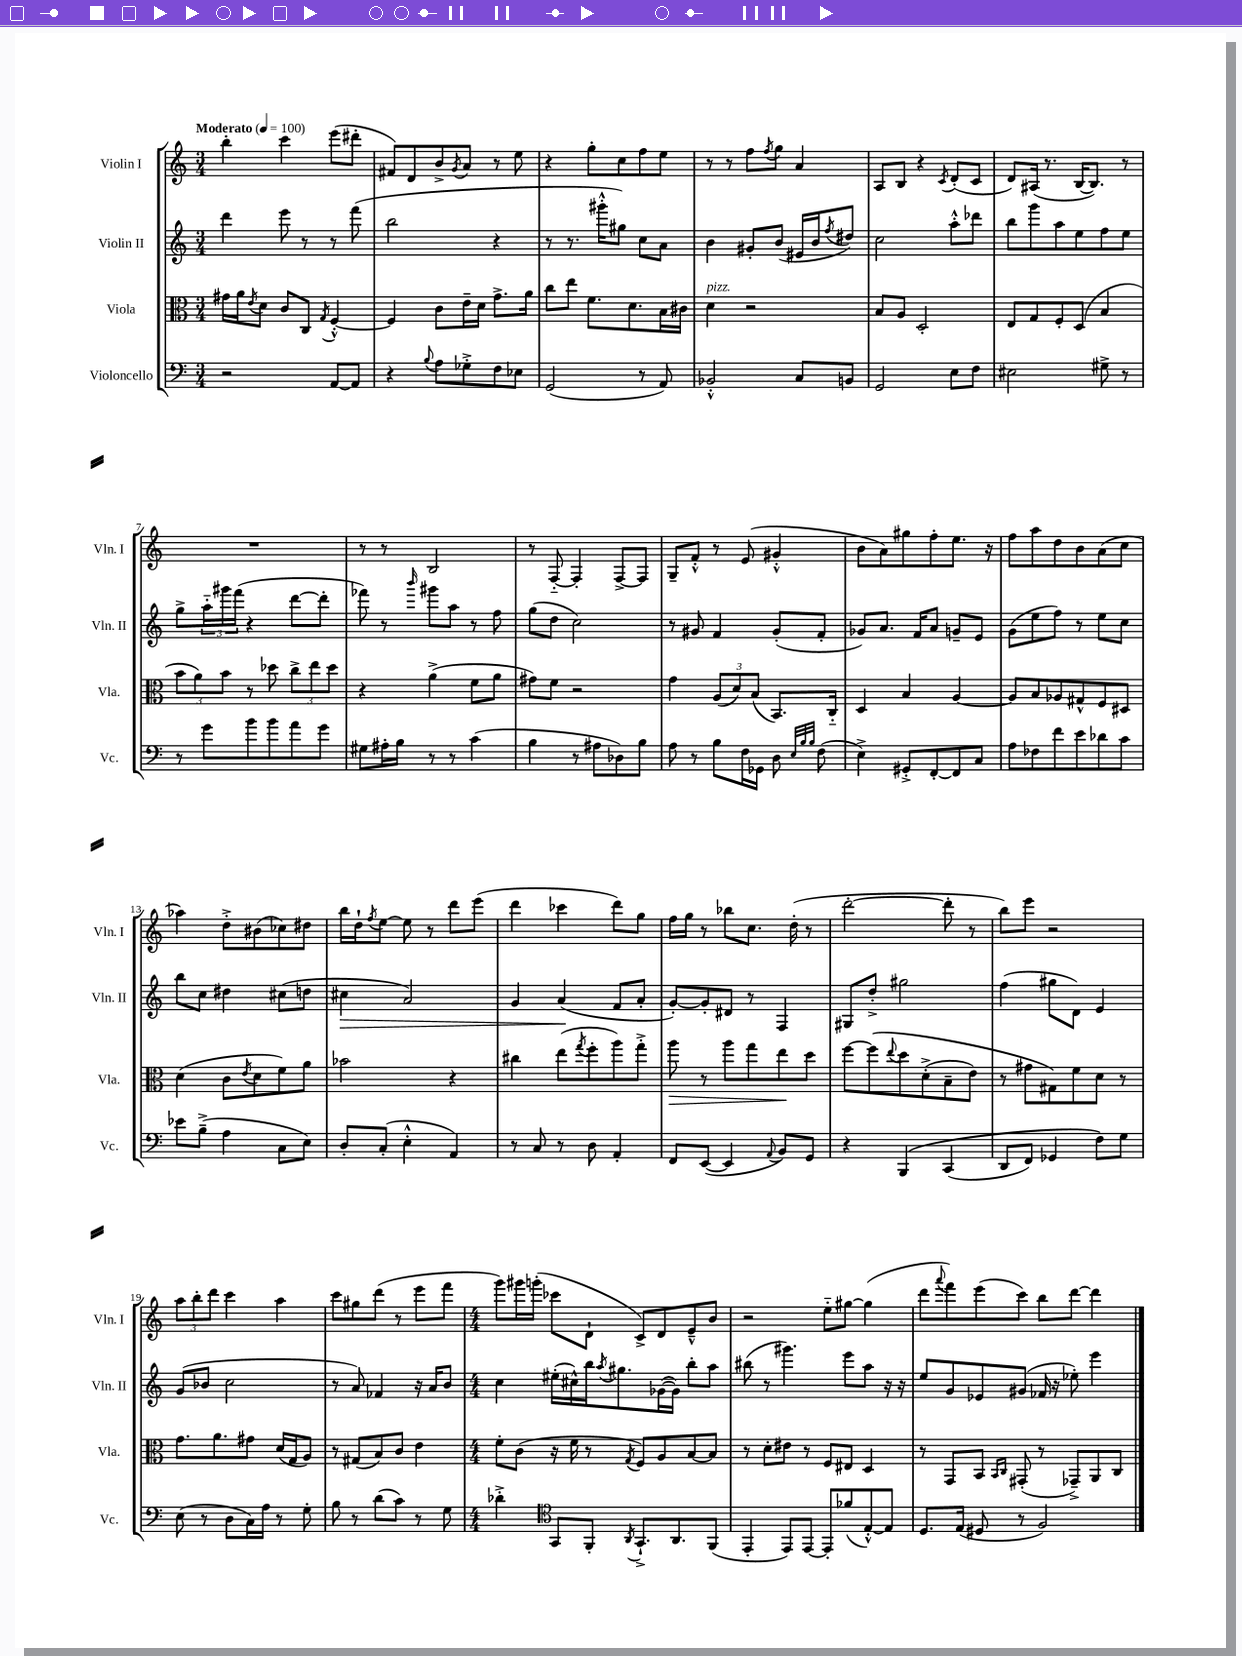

**kern	**kern	**dynam	**kern	**dynam	**kern
*part4	*part3	*part3	*part2	*part2	*part1
*staff4	*staff3	*staff3	*staff2	*staff2	*staff1
*I"Violoncello	*I"Viola	*	*I"Violin II	*	*I"Violin I
*I'Vc.	*I'Vla.	*	*I'Vln. II	*	*I'Vln. I
*clefF4	*clefC3	*	*clefG2	*	*clefG2
*k[]	*k[]	*	*k[]	*	*k[]
*M3/4	*M3/4	*	*M3/4	*	*M3/4
*MM100	*MM100	*	*MM100	*	*MM100
=1	=1	=1	=1	=1	=1
!	!	!	!	!	!LO:TX:a:B:t=Moderato
2r	16g#X\LL	.	4ddd\	.	4bb'\
.	16a\J	.	.	.	.
.	8qe/	.	.	.	.
.	8d\J	.	.	.	.
.	8c/L	.	8eee\	.	4ccc\
.	8C/J	.	8r	.	.
.	8qG/	.	.	.	.
[8AA/L	[4F'^^/	.	8r	.	(8eee\L
8AA/J]	.	.	(8fff\	.	8ddd#X'\J
=2	=2	=2	=2	=2	=2
4r	4F/]	.	2bb\	.	8f#X/L)
.	.	.	.	.	8d/
8qqB/	.	.	.	.	.
8A\L	8c\L	.	.	.	8b^/
.	.	.	.	.	8qg/
8G-X'^\	16e~\L	.	.	.	8a/J
.	16d\JJ	.	.	.	.
8F\	8.g^\L	.	4r	.	8r
8E-X\J	.	.	.	.	8ee\
.	16a\Jk	.	.	.	.
=3	=3	=3	=3	=3	=3
(2GG/	8cc\L	.	8r	.	4r
.	8ee\J	.	8.r	.	.
.	8.f\L	.	.	.	8gg'\L
.	.	.	16ggg#X'^^\KL	.	.
.	.	.	8gg#X\J)	.	8cc\
.	8.d\	.	.	.	.
8r	.	.	8cc\L	.	8ff\
8AA/)	16B\L	.	8a\J	.	8ee\J
.	16c#X\JJ	.	.	.	.
=4	=4	=4	=4	=4	=4
!	!LO:TX:a:i:t=pizz.	!	!	!	!
2BB-X'^^/	4d\	.	4b\	.	8r
.	.	.	.	.	8r
.	2r	.	8g#X'/L	.	8ff\L
.	.	.	.	.	8qff/
.	.	.	(8b/J	.	8gg\J
8C/L	.	.	16e#X/LL	.	4a/
.	.	.	16b/J	.	.
.	.	.	8qff/	.	.
8BBn/J	.	.	8dd#X/J)	.	.
=5	=5	=5	=5	=5	=5
2GG/	8B/L	.	2cc\	.	8A/L
.	8A/J	.	.	.	8B/J
.	2D'/	.	.	.	4r
.	.	.	.	.	8qc/
8E\L	.	.	8aa'^^\L	.	(8d'/L
8F\J	.	.	8ddd-X\J	.	8c/J
=6	=6	=6	=6	=6	=6
2E#X\	8E/L	.	8bb\L	.	8d/L)
.	8G/	.	8ggg\	.	(16A#X/Jk
.	.	.	.	.	8.r
.	8F'/	.	8aa\	.	.
.	(8D/J	.	8ee\	.	[16B/KL
.	.	.	.	.	8.B/J])
8G#X^\	4B/	.	8ff\	.	.
8r	.	.	8ee\J	.	8r
!!LO:LB:g=z
=7	=7	=7	=7	=7	=7
8r	12b\L	.	8gg^\L	.	2.r
.	12a\)	.	.	.	.
8g\L	.	.	24aa\L	.	.
.	12b\J	.	24ggg#X\	.	.
.	.	.	(24fff\JJ	.	.
8b\	8r	.	4r	.	.
8b\	8dd-X\	.	.	.	.
8a\	12cc^\L	.	[8ddd\L	.	.
.	12ee\	.	.	.	.
8g\J	.	.	8ddd'\J]	.	.
.	12dd-\J	.	.	.	.
=8	=8	=8	=8	=8	=8
8G#X\L	4r	.	8fff-X\)	.	8r
16A#X'\L	.	.	8r	.	8r
16B\JJ	.	.	.	.	.
.	.	.	16qqbbb/	.	.
8r	(4a^\	.	8ggg#X\L	.	2B/
8r	.	.	8aa\J	.	.
(4c\	8f\L	.	8r	.	.
.	8a\J	.	8ff\	.	.
=9	=9	=9	=9	=9	=9
4B\	8g#X\L)	.	(8gg\L	.	8r
.	8f\J	.	8dd\J	.	[8F/
8r	2r	.	2cc\)	.	4F'/]
8A#X\L	.	.	.	.	.
8D-X\)	.	.	.	.	[8F^/L
8B\J	.	.	.	.	8F/J]
=10	=10	=10	=10	=10	=10
8A\	4g\	.	8r	.	8G~/L
8r	.	.	8g#X/	.	8f'^^/J
8B\L	(12A/L	.	4f/	.	8r
.	12d/)	.	.	.	.
16F\L	.	.	.	.	(8e/
.	(12B/J	.	.	.	.
16GG-X\JJ	.	.	.	.	.
8D\	8.BB/L)	.	(8g#'/L	.	4g#X'^^/
32qqE/LLL	.	.	.	.	.
32qqB/	.	.	.	.	.
32qqB/JJJ	.	.	.	.	.
(8F\	.	.	8f'/J	.	.
.	16C/Jk	.	.	.	.
=11	=11	=11	=11	=11	=11
4E^\)	4D/	.	8g-X/L)	.	8b\L
.	.	.	8.a/J	.	8a\)
8GG#X'^/L	4B/	.	.	.	8gg#X\
.	.	.	16f/KL	.	.
[8FF'/	.	.	8a/J	.	8ff'\
8FF/]	[4A/	.	8gn~/L	.	8.ee\J
8C/J	.	.	8e/J	.	.
.	.	.	.	.	16r
=12	=12	=12	=12	=12	=12
8A\L	8A/L]	.	(8g\L	.	8ff\L
8F-X\	8B/	.	8ee\	.	8aa\
8f\	8A-X/	.	8ff\J)	.	8dd\
8e\	8G#X^^/	.	8r	.	8b\
8d-X\	8F/	.	8ee\L	.	(8a\
8c\J	8D#X/J	.	8cc\J	.	8cc\J
!!LO:LB:g=z
=13	=13	=13	=13	=13	=13
8e-X\L	(4d\	.	8bb\L	.	4aa-X\)
(8B~^\J	.	.	8cc\J	.	.
4A\	8c\L	.	4dd#X\	.	8dd'^\L
.	8qe/	.	.	.	.
.	8d\	.	.	.	(8b#X\
8C\L	8f\)	.	(8cc#X\L	.	8cc-X\)
8E\J)	8a\J	.	8ddn\J	.	8dd#X\J
=14	=14	=14	=14	=14	=14
!	!	!	!	!LO:HP:b	!
8D'/L	2b-X\	.	4cc#X\	>	16bb\LL
.	.	.	.	.	16dd`\J
.	.	.	.	.	8qff/
(8C'/J	.	.	.	.	[8ee\J
4E'^^\	.	.	2a/)	.	8ee\]
.	.	.	.	.	8r
4AA/)	4r	.	.	.	8ddd\L
.	.	.	.	.	(8eee\J
=15	=15	=15	=15	=15	=15
8r	4cc#X\	.	4g/	.	4ddd\
8C/	.	.	.	.	.
8r	(8ee\L	.	(4a/	.	4ccc-X\
.	8qgg/	.	.	.	.
8D\	8ff'\	.	.	.	.
4AA'/	8aa\)	.	8f/L	]	8ddd\L)
.	8gg'^\J	.	8a'/J	.	8gg\J
=16	=16	=16	=16	=16	=16
!	!	!LO:HP:b	!	!	!
8FF/L	8aa\	>	[8g'/L)	.	16ff\LL
.	.	.	.	.	16gg\JJ
([8EE/J	8r	.	8g'/]	.	8r
4EE/]	8aa\L	.	8d#X/J	.	8bb-X\L
.	8gg\	.	8r	.	8.cc\J
8qqAA/	.	.	.	.	.
8BB/L)	8ee\	.	4F/	.	.
.	.	.	.	.	(16dd'\
8GG/J	8dd\J	]	.	.	8r
=17	=17	=17	=17	=17	=17
4r	[8ff\L	.	8G#X/L	.	[2ddd'\
.	(8ff\]	.	8dd'^/J	.	.
.	8qqee/	.	.	.	.
(4BBB/	8dd\	.	2gg#X\	.	.
.	(8d'^\	.	.	.	.
(4CC/	8B~\	.	.	.	8ddd'\]
.	8e\J)	.	.	.	8r
=18	=18	=18	=18	=18	=18
8DD/L	8r	.	(4ff\	.	8bb\L)
8FF/J)	8g#X\L	.	.	.	8eee\J
4GG-X/	8G#X\)	.	8gg#X\L	.	2r
.	8f\	.	8d\J)	.	.
8F\L)	8d\J	.	4e/	.	.
8G\J	8r	.	.	.	.
!!LO:LB:g=z
=19	=19	=19	=19	=19	=19
(8E\	8.g\L	.	(8g/L	.	12aa\L
.	.	.	.	.	12bb'\
8r	.	.	8b-X/J	.	.
.	.	.	.	.	12ddd\J
.	8.a\	.	.	.	.
8D\L	.	.	2cc\	.	4ccc\
16C\L)	8g#X\J	.	.	.	.
16A\JJ	.	.	.	.	.
8r	(16d/LL	.	.	.	4aa\
.	16G/J	.	.	.	.
8G'\	8A/J)	.	.	.	.
=20	=20	=20	=20	=20	=20
8B\	8r	.	8r	.	8ccc\L
8r	(8G#X/L	.	8a/)	.	8gg#X\
(8d\L	8B/)	.	4f-X/	.	(8ddd\J
8c\J)	8c/J	.	.	.	8r
8r	4e\	.	16r	.	8eee\L
.	.	.	16a/KL	.	.
8G\	.	.	8b/J	.	8fff\J
=21	=21	=21	=21	=21	=21
*M4/4	*M4/4	*	*M4/4	*	*M4/4
4d-X'^\	8f'\L	.	4cc\	.	8ggg\L)
.	(8c\J	.	.	.	16ggg#X\L
.	.	.	.	.	(16gggn'\JJ
*clefC4	*	*	*	*	*
8GG/L	16r	.	(16ee#X'\LL	.	8ccc-X\L
.	16f\	.	16cc#X^^\)	.	.
8FF'/J	8r	.	16bb\J	.	8d`\J
.	.	.	8qaa/	.	.
.	.	.	8.gg#X\	.	.
8qAA/	8qG/	.	.	.	.
8.GG`^/L	8F/L)	.	.	.	8c^/L)
.	8A/	.	([16g-X\L	.	8d/
8.AA/	.	.	16g-\JJ])	.	.
.	[8B/	.	8bb'\L	.	8e~^^/
(8FF/J	8B/J]	.	8aa\J	.	8b/J
=22	=22	=22	=22	=22	=22
4EE'/	8r	.	(8bb#X\	.	2r
.	8d'\L	.	8r	.	.
8EE/L)	8e#X\J	.	4.ggg#X\)	.	.
[8EE/J	8r	.	.	.	.
8EE'/L]	8F/L	.	.	.	8ee\L
(8f-X/	8E#X/J	.	8eee\L	.	[8gg#X\J
[8E'^^/)	4D/	.	8aa\J	.	(4gg#\]
8E/J]	.	.	16r	.	.
.	.	.	16r	.	.
=23	=23	=23	=23	=23	=23
8.D/L	8r	.	8ee/L	.	8ddd\L
.	.	.	.	.	8qqaaa/
.	8GG/L	.	8g/	.	8fff\)
(16E/Jk	.	.	.	.	.
8D#X/	8BB/J	.	8e-X/	.	(8eee\
.	16qqBB/LL	.	.	.	.
.	16qqC/JJ	.	.	.	.
8r	(8GG#X'/	.	(8g#X/J	.	8ccc\J)
2F/)	8r	.	16f-X/	.	8bb\L
.	.	.	16r	.	.
.	8GG-X~^/L)	.	8ee-X'\)	.	[8ddd\J
.	8AA/	.	4eee\	.	4ddd\]
.	8C/J	.	.	.	.
==	==	==	==	==	==
*-	*-	*-	*-	*-	*-
